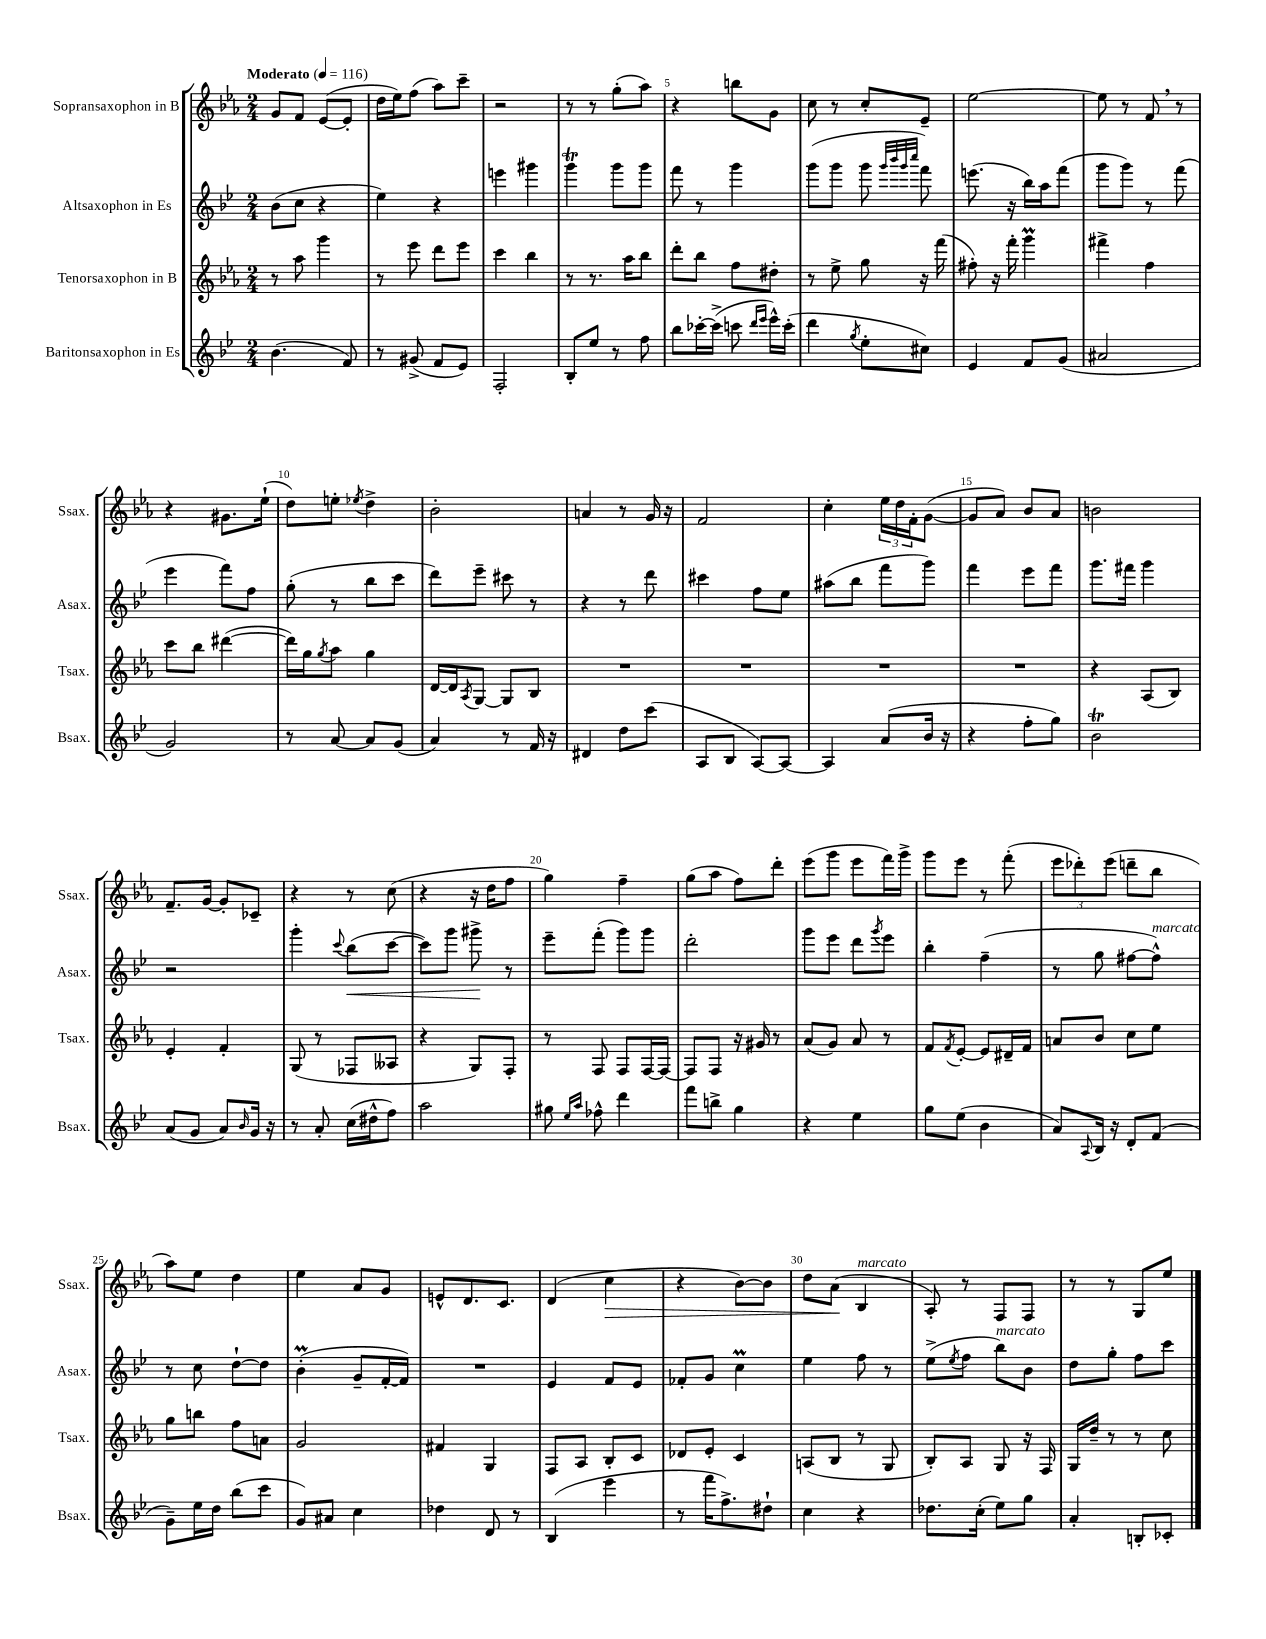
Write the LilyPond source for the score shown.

<<
\new StaffGroup <<
\new Staff = "s0" \with { instrumentName = "Sopransaxophon in B" shortInstrumentName = "Ssax." } {
    \clef treble \key ees \major \numericTimeSignature \time 2/4 \tempo "Moderato" 4 = 116
    g'8 f'8 ees'8~( ees'8-. |
    d''16 ees''16) f''8( aes''8) c'''8-- |
    r2 |
    r8 r8 g''8-.( aes''8) |
    r4 b''8 g'8 |
    c''8 r8 c''8-. ees'8-- |
    ees''2~ |
    ees''8 r8 f'8 \breathe r8 |
    r4 gis'8. ees''16-!( |
    d''8) e''8-. \acciaccatura { ees''8 } d''4-> |
    bes'2-. |
    a'4 r8 g'16 r16 |
    f'2 |
    c''4-. \tuplet 3/2 { ees''16 d''16 f'16-. } g'8~( |
    g'8 aes'8) bes'8 aes'8 |
    b'2 |
    f'8.-- g'16~ g'8-. ces'8-- |
    r4 r8 c''8( |
    r4 r16 d''16 f''8 |
    g''4) f''4-- |
    g''8( aes''8 f''8) d'''8-. |
    ees'''8( g'''8 ees'''8 f'''16) g'''16-> |
    g'''8 ees'''8 r8 f'''8-.( |
    \tuplet 3/2 { ees'''8 des'''8-.) ees'''8( } d'''8-- bes''8 |
    aes''8) ees''8 d''4 |
    ees''4 aes'8 g'8 |
    e'8-^ d'8. c'8. |
    d'4( c''4\> |
    r4 bes'8~) bes'8 |
    d''8 aes'8\!( bes4^\markup { \italic "marcato" } |
    aes8-.) r8 f8 f8 |
    r8 r8 g8 ees''8 \bar "|." |
}
\new Staff = "s1" \with { instrumentName = "Altsaxophon in Es" shortInstrumentName = "Asax." } {
    \clef treble \key bes \major \numericTimeSignature \time 2/4
    bes'8( c''8 r4 |
    ees''4) r4 |
    e'''4 gis'''4 |
    g'''4\trill g'''8 g'''8 |
    f'''8 r8 g'''4 |
    g'''8( g'''8 g'''8 \grace { g'''32 bes'''32 g'''32 c''''32 } f'''8) |
    e'''8.( r16 bes''16) a''16 f'''8( |
    g'''8 g'''8) r8 f'''8( |
    ees'''4 f'''8) f''8 |
    g''8-.( r8 bes''8 c'''8 |
    d'''8) ees'''8-- cis'''8 r8 |
    r4 r8 d'''8 |
    cis'''4 f''8 ees''8 |
    ais''8( bes''8 f'''8 g'''8) |
    f'''4 ees'''8 f'''8 |
    g'''8. fis'''16 g'''4 |
    r2 |
    g'''4-. \appoggiatura { c'''8 } bes''8\<( c'''8~ |
    c'''8) g'''8 gis'''8->\! r8 |
    ees'''8-- f'''8-.( g'''8) g'''8 |
    d'''2-. |
    g'''8 ees'''8 d'''8 \acciaccatura { g'''8 } ees'''8 |
    bes''4-. f''4--( |
    r8 g''8 fis''8~ fis''8-^^\markup { \italic "marcato" }) |
    r8 c''8 d''8~-! d''8 |
    bes'4-.\prall( g'8-- f'16~-. f'16) |
    R2 |
    ees'4 f'8 ees'8 |
    fes'8-. g'8 c''4\prall |
    ees''4 f''8 r8 |
    ees''8->( \acciaccatura { ees''8 } f''8 bes''8^\markup { \italic "marcato" }) bes'8 |
    d''8 g''8-. f''8 c'''8 \bar "|." |
}
\new Staff = "s2" \with { instrumentName = "Tenorsaxophon in B" shortInstrumentName = "Tsax." } {
    \clef treble \key ees \major \numericTimeSignature \time 2/4
    r8 aes''8 g'''4 |
    r8 ees'''8 d'''8 ees'''8 |
    c'''4 bes''4 |
    r8 r8. aes''16 bes''8 |
    d'''8-. bes''8 f''8 dis''8-. |
    r8 ees''8-> g''8 r16 f'''16( |
    fis''8-.) r16 f'''16-. g'''4\prall |
    fis'''4-> f''4 |
    c'''8 bes''8 dis'''4~( |
    dis'''16) g''16 \acciaccatura { g''8 } aes''8 g''4 |
    d'16~ d'16 \acciaccatura { aes8 } g8~ g8 bes8 |
    R2 |
    R2 |
    R2 |
    R2 |
    r4 aes8( bes8) |
    ees'4-. f'4-. |
    g8( r8 fes8 aeses8 |
    r4 g8) f8-. |
    r8 f8 f8 f16~ f16~ |
    f8 f8 r16 gis'16 r8 |
    aes'8( g'8) aes'8 r8 |
    f'8 \acciaccatura { f'8 } ees'8~-. ees'8 dis'16-- f'16 |
    a'8 bes'8 c''8 ees''8 |
    g''8 b''8 f''8 a'8 |
    g'2 |
    fis'4 g4 |
    f8 aes8 bes8-. c'8 |
    des'8 ees'8-. c'4 |
    a8( bes8 r8 g8 |
    bes8-.) aes8 g8 r16 f16 |
    g16 d''16-- r8 r8 c''8 \bar "|." |
}
\new Staff = "s3" \with { instrumentName = "Baritonsaxophon in Es" shortInstrumentName = "Bsax." } {
    \clef treble \key bes \major \numericTimeSignature \time 2/4
    bes'4.( f'8) |
    r8 gis'8->( f'8 ees'8) |
    f2-. |
    bes8-. ees''8 r8 f''8 |
    bes''8 ces'''16~-. ces'''16->( c'''8 \grace { d'''16 ees'''16 } ees'''16-^) c'''16-.( |
    d'''4 \acciaccatura { g''8 } ees''8-. cis''8) |
    ees'4 f'8 g'8( |
    ais'2 |
    g'2) |
    r8 a'8~ a'8 g'8( |
    a'4) r8 f'16 r16 |
    dis'4 d''8 c'''8( |
    a8 bes8 a8~) a8~ |
    a4 a'8( bes'16 r16 |
    r4 f''8-. g''8) |
    bes'2\trill |
    a'8( g'8 a'8) \grace { bes'16 } g'16 r16 |
    r8 a'8-. c''16( dis''16-^ f''8) |
    a''2 |
    gis''8 \grace { ees''16 a''16 } fes''8-^ d'''4 |
    f'''8 b''8-> g''4 |
    r4 ees''4 |
    g''8 ees''8( bes'4 |
    a'8) \appoggiatura { a8 } bes16 r16 d'8-. f'8( |
    g'8--) ees''16 d''16 bes''8( c'''8 |
    g'8) ais'8 c''4 |
    des''4 d'8 r8 |
    bes4( ees'''4 |
    r8 f'''16 f''8.->) dis''8-! |
    c''4 r4 |
    des''8. c''16-.( ees''8) g''8 |
    a'4-. b8-. ces'8-. \bar "|." |
}
>>
>>
\layout { \context { \Score \override BarNumber.break-visibility = ##(#f #t #t) barNumberVisibility = #(every-nth-bar-number-visible 5) } }
